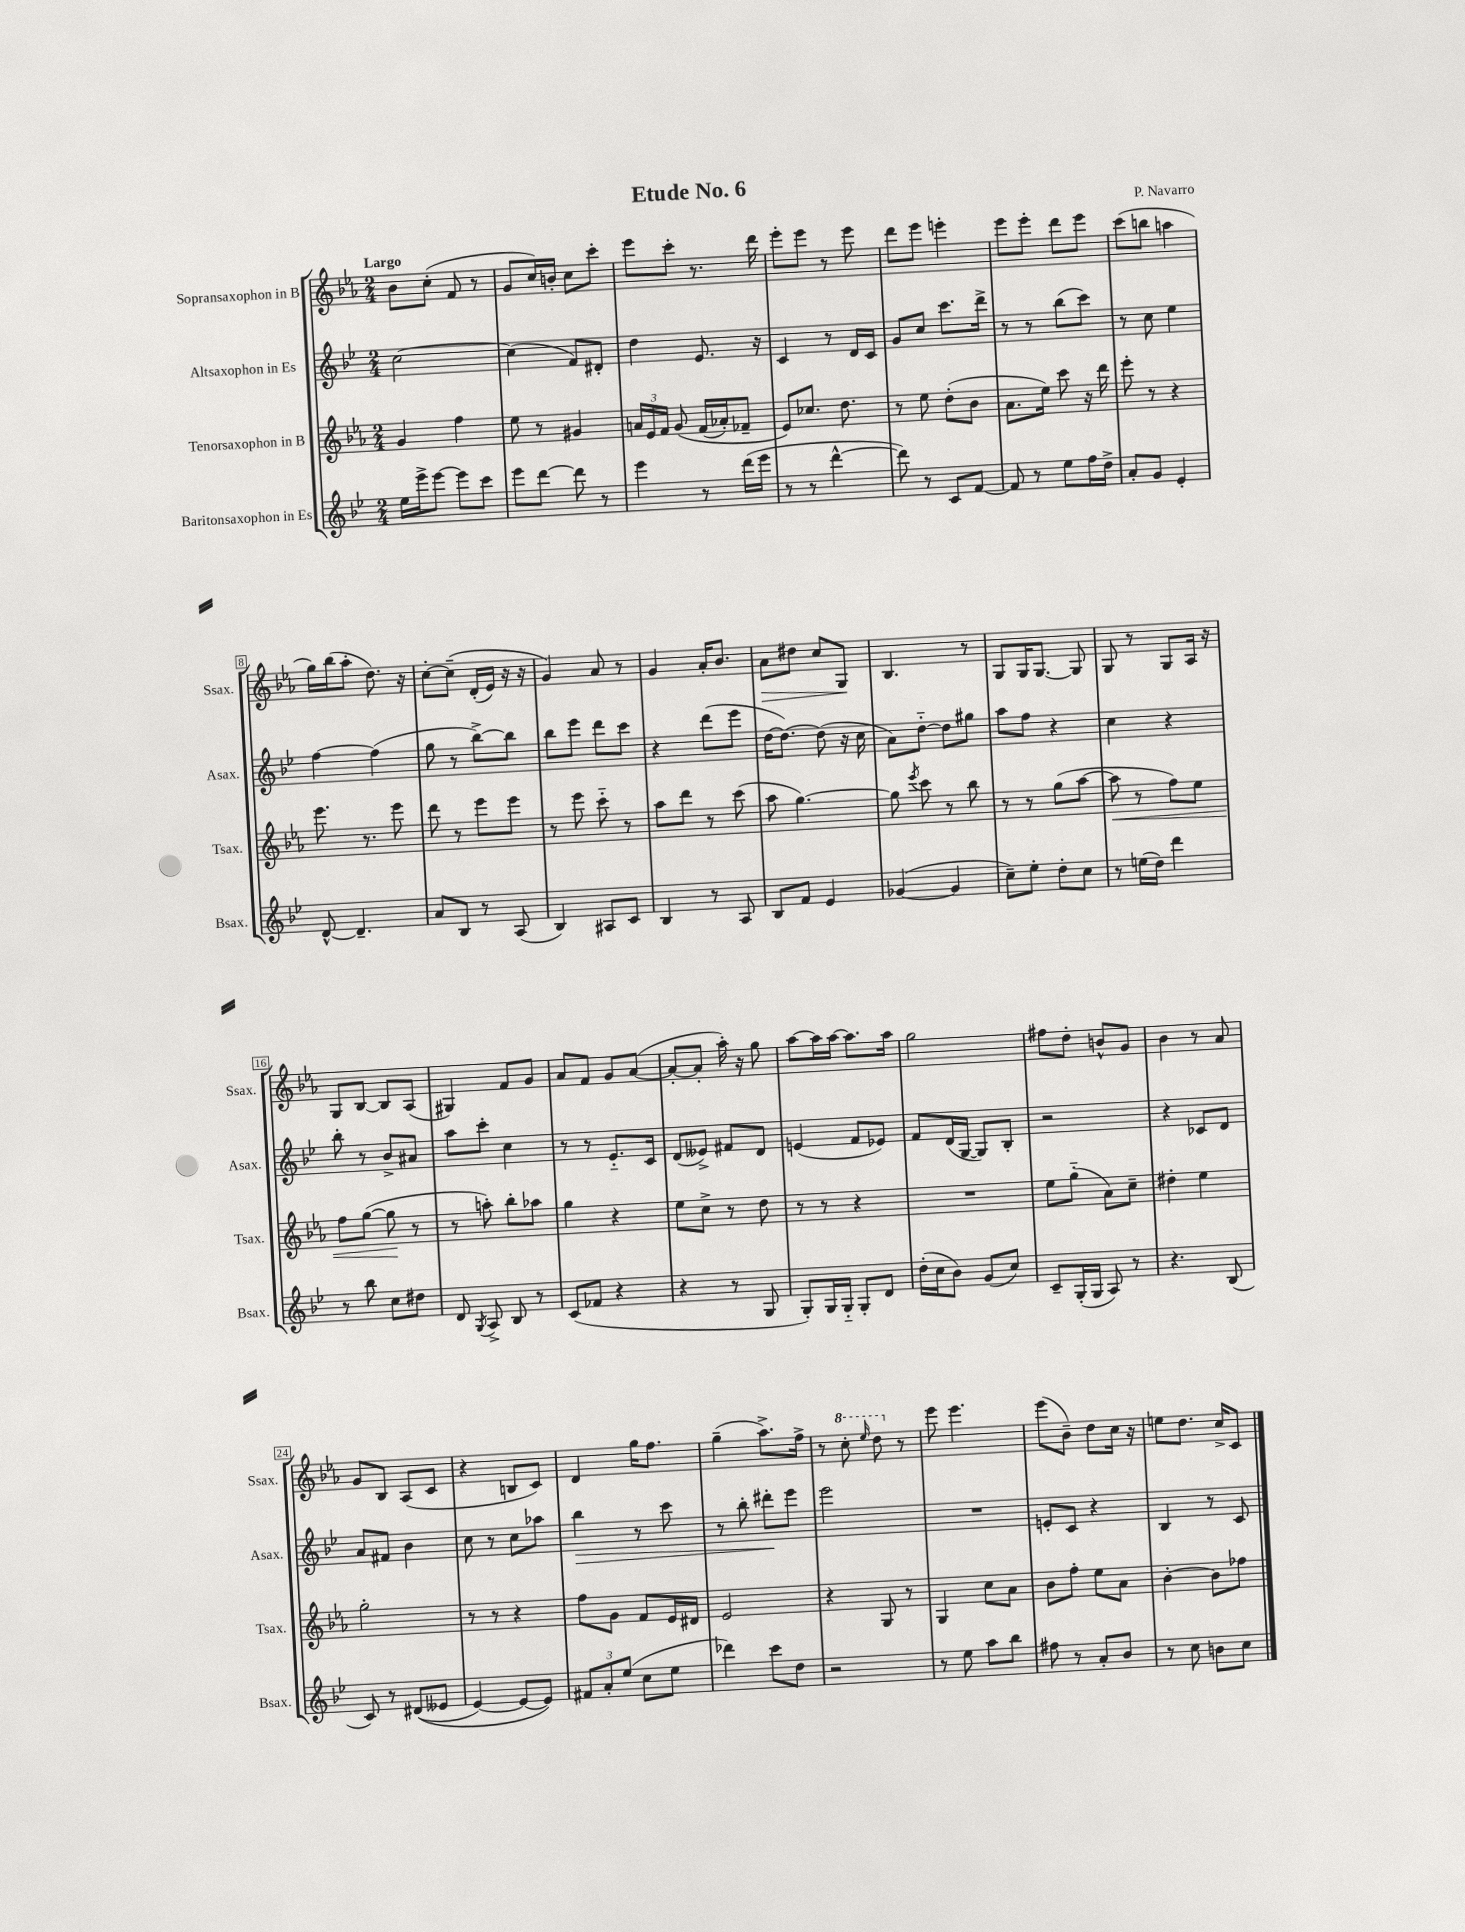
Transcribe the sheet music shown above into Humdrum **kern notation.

**kern	**kern	**kern	**kern
*staff4	*staff3	*staff2	*staff1
*clefG2	*clefG2	*clefG2	*clefG2
*k[b-e-]	*k[b-e-a-]	*k[b-e-]	*k[b-e-a-]
*M2/4	*M2/4	*M2/4	*M2/4
16ee-	4g	[2cc	8b-
16eee-^	.	.	.
[8eee-	.	.	(8cc'
8eee-]	4ff	.	8f
8ccc	.	.	8r
=	=	=	=
8eee-	8ee-	(4cc]	8g
[8ddd	8r	.	16cc)
.	.	.	16b'
8ddd]	4g#	8f)	8cc
8r	.	8d#'	8ccc'
=	=	=	=
4eee-	24a	4dd	8eee-
.	24e-	.	.
.	24f	.	.
.	&(8g	.	8ccc'
8r	(16f	8.e-	8.r
.	16a-')	.	.
(16ddd	8f-~	.	.
16eee-	.	16r	16ddd
=	=	=	=
8r	8e-&)	4c	8eee-'
8r	8.cc-	.	8eee-
[4ddd^^	.	8r	8r
.	8.dd	.	.
.	.	16d	8eee-
.	.	16c	.
=	=	=	=
8ddd])	8r	8g	8ddd
8r	8ee-	8cc	8eee-
8c	(8dd'	8.ccc	4eee'
[8f	8b-	.	.
.	.	16ddd^	.
=	=	=	=
8f]	8.a-	8r	8eee-
8r	.	8r	8eee-'
.	16ee-)	.	.
8ee-	8ccc	(8bb-	8ddd
16ff	16r	8ccc)	8eee-
16dd^	16ddd	.	.
=	=	=	=
8a'	8eee-'	8r	(8ccc
8g	8r	8cc	8bb
4e-'	4r	4ee-	4aa
=	=	=	=
[8d^^	8.eee-	[4ff	16gg)
.	.	.	(16bb-
4.d~]	.	.	8aa-'
.	8.r	.	.
.	.	(4ff]	8.dd)
.	8eee-	.	.
.	.	.	16r
=	=	=	=
8a	8ddd	8gg	[8cc'
8B-	8r	8r	&(8cc~]
8r	8eee-	[8bb-^)	(16d'
.	.	.	16e-)
(8A	8eee-	8bb-]	16r
.	.	.	16r
=	=	=	=
4B-)	8r	8bb-	4g&)
.	8eee-	8eee-	.
8A#	8ccc'~	8ddd	8a-
8c	8r	8ccc	8r
=	=	=	=
4B-	8aa-	4r	4g
.	8ddd	.	.
8r	8r	(8ddd	16a-'
.	.	.	8.b-
8A	(8ccc	8eee-	.
=	=	=	=
8B-	8aa-	[16dd	8a-
.	.	8.dd_)	.
8f	[4.gg)	.	8dd#
4e-	.	(8dd]	8cc
.	.	16r	8G
.	.	16cc	.
=	=	=	=
([4g-	8gg]	8a)	4.B-
.	8qeee-	.	.
.	8ccc	[8dd'~	.
4g-]	8r	8dd]	.
.	8bb-	8gg#	8r
=	=	=	=
8cc~)	8r	8aa	8G
8ee-'	8r	8ff	16G
.	.	.	[8.G
8dd'	(8gg	4r	.
8cc	[8aa-	.	8G]
=	=	=	=
8r	8aa-]	4cc	8G
(16ee	8r	.	8r
16dd)	.	.	.
4ddd	8ff)	4r	8G
.	8ee-	.	16A-
.	.	.	16r
=	=	=	=
8r	8ff	8bb-'	8G
8bb-	([8gg	8r	[8B-
8cc	8gg]	8b-^	8B-]
8dd#	8r	8a#	(8A-
=	=	=	=
8d	8r	8aa	4G#)
8qG	.	.	.
8A^	8aa')	8ccc'	.
8B-	8bb-'	4cc	8f
8r	8aa-	.	8g
=	=	=	=
(8c	4gg	8r	8a-
8f-	.	8r	8f
4r	4r	8.e-'~	8g
.	.	.	([8a-
.	.	16c	.
=	=	=	=
4r	8ee-	(8d	8a-'_
.	8cc^	8e--^)	8a-']
8r	8r	8f#	16aa-')
.	.	.	16r
8G	8dd	8d	8gg
=	=	=	=
8G')	8r	(4e	[8aa-
16G	8r	.	16aa-]
16G'~	.	.	[16aa-
8G'	4r	8f	8.aa-]
8d	.	8e-)	.
.	.	.	16aa-
=	=	=	=
(16dd'	2r	8f	2gg
16cc	.	.	.
8b-)	.	(16d	.
.	.	[16G	.
(8g	.	8G])	.
8cc)	.	8B-'	.
=	=	=	=
8c~	8ee-	2r	8ff#
(16G'	(8gg'~	.	8dd'
16G	.	.	.
8A)	8a-)	.	8b^^
8r	8cc~	.	8g
=	=	=	=
4.r	4dd#'	4r	4b-
.	4ee-	8c-	8r
(8B-	.	8d	8a-
=	=	=	=
8c)	2gg'	8a	8g
8r	.	8f#	8B-
&((8d#	.	4b-	(8A-
8e--	.	.	8c
=	=	=	=
[4e-)	8r	8cc	4r
.	8r	8r	.
8e-_	4r	8cc	8B
8e-]&)	.	8aa-	8c)
=	=	=	=
12f#	8ff	4bb-	4d
12a'	.	.	.
.	8g	.	.
(12ee-	.	.	.
8cc	8f	8r	16gg
.	.	.	8.ff
8ee-	16e-	8ccc	.
.	16d#	.	.
=	=	=	=
4ddd-)	2e-	8r	(4gg~
.	.	8bb-'	.
8ccc	.	8ddd#'	8.aa-^)
8dd	.	8eee-	.
.	.	.	16ff^
=	=	=	=
2r	4r	2eee-	8r
.	.	.	8ccc'
.	.	.	16qqeee-
.	8G	.	8ddd
.	8r	.	8r
=	=	=	=
8r	4G	2r	8eee-
8ee-	.	.	4.eee-
8aa	8cc	.	.
8bb-	8a-	.	.
=	=	=	=
8ff#	8b-	8e'	(8eee-
8r	8ff'	8c	8b-~)
8a'	8ee-	4r	8dd
8b-	8a-	.	16cc
.	.	.	16r
=	=	=	=
8r	[4b-'	4B-	8ee
8cc	.	.	8.dd
8b	8b-]	8r	.
.	.	.	16cc^
8cc	8ff-	8c	8c
==	==	==	==
*-	*-	*-	*-
